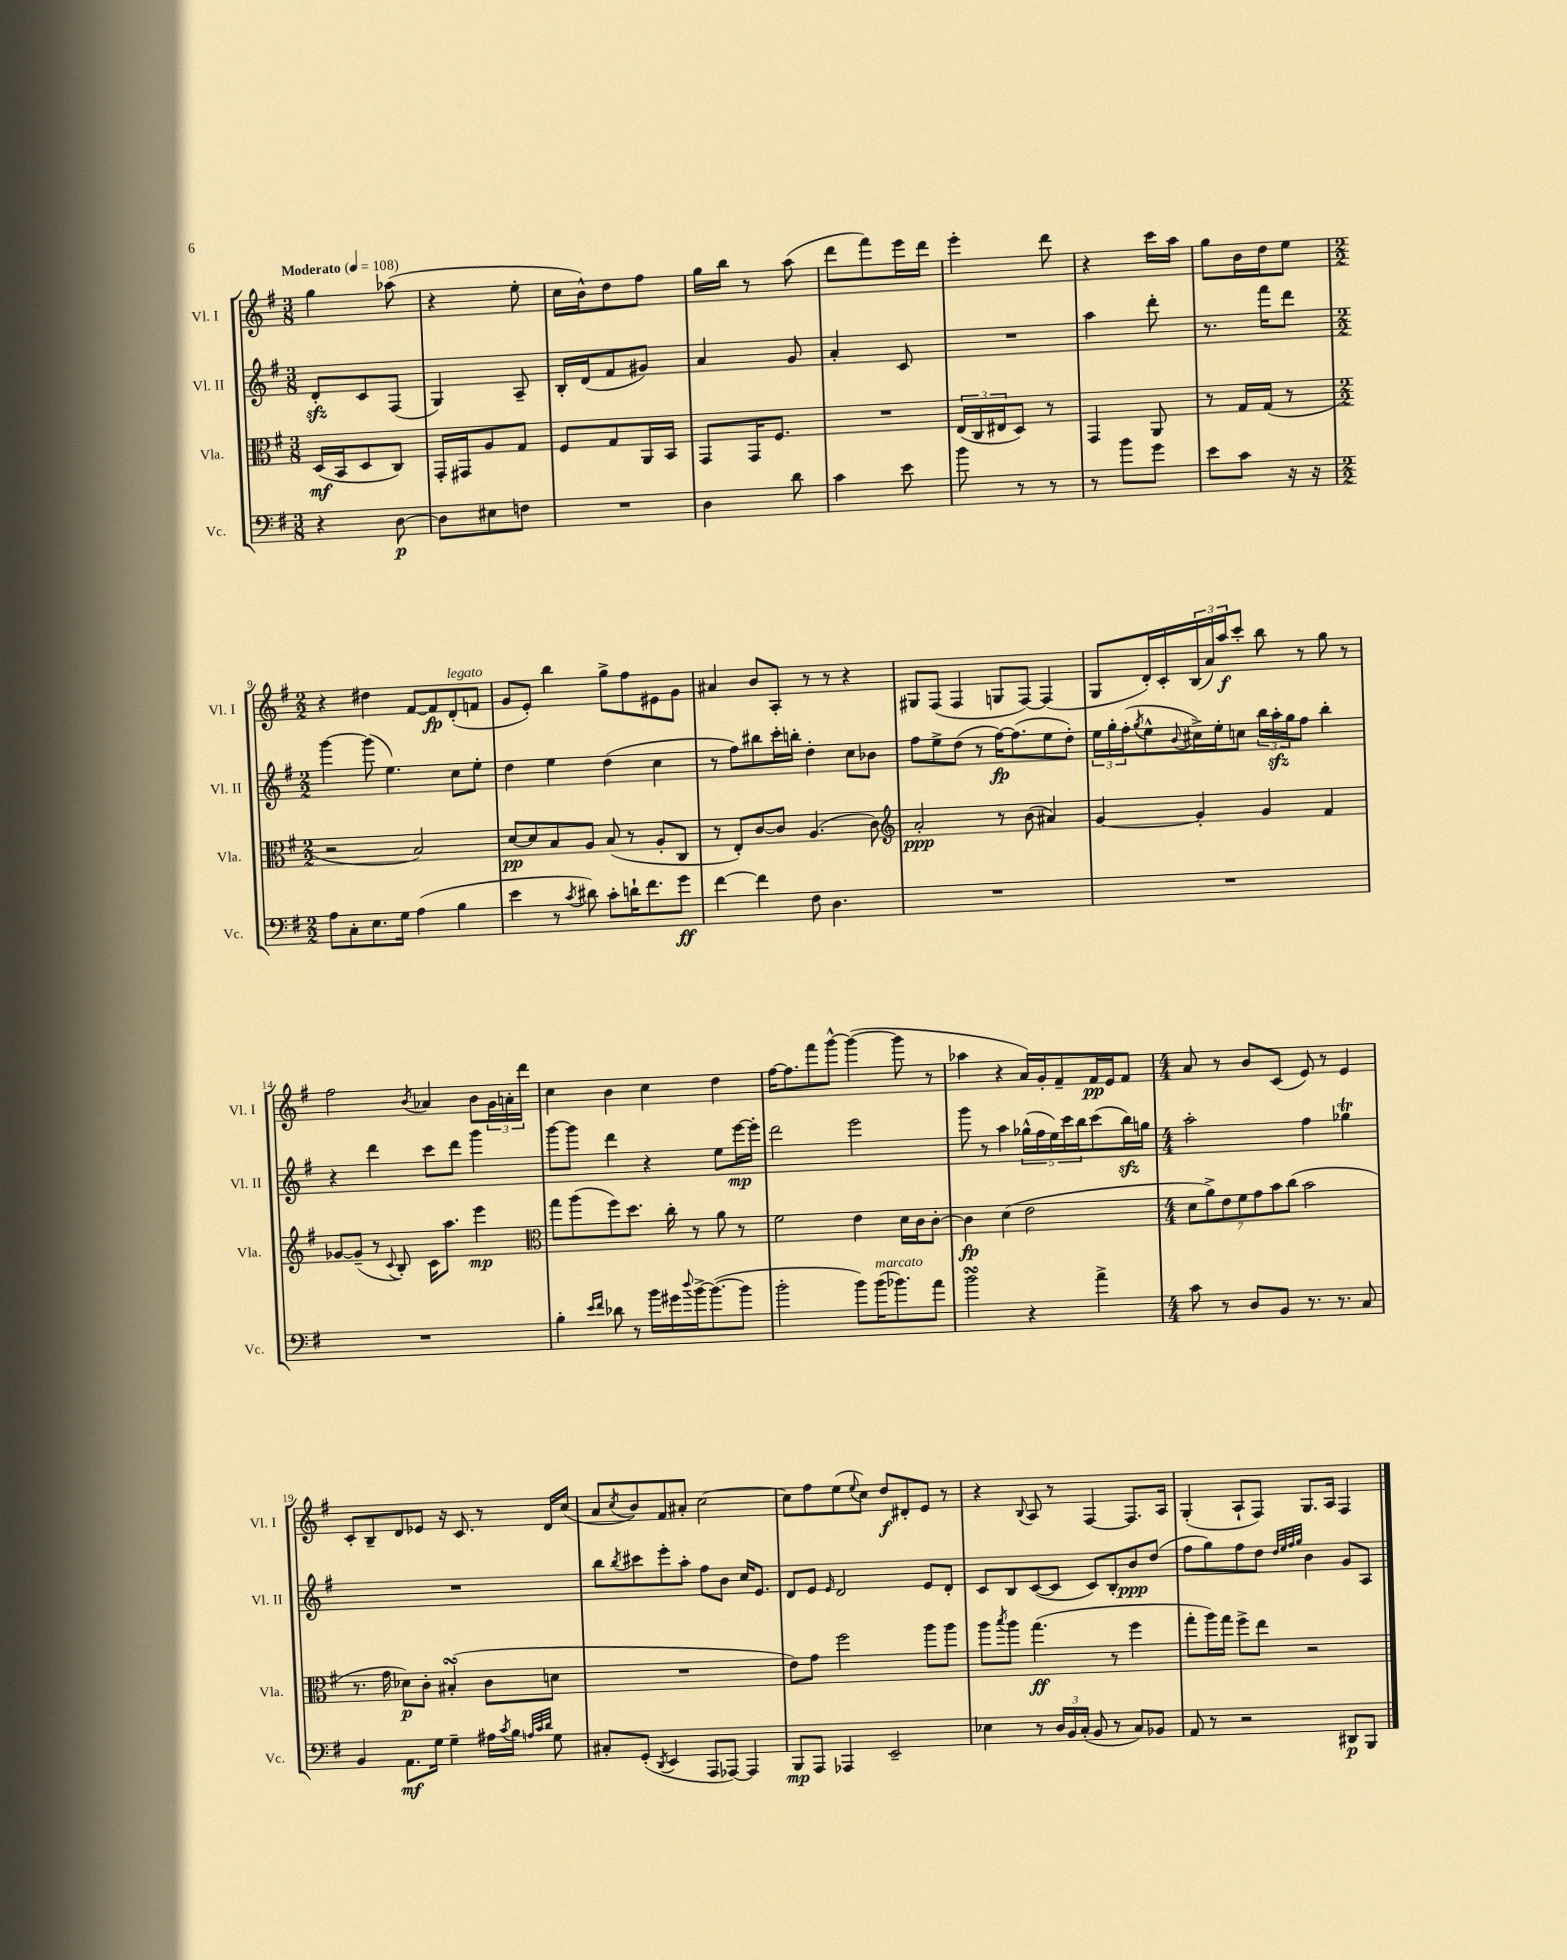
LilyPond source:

<<
\new StaffGroup <<
\new Staff = "s0" \with { instrumentName = "Vl. I" shortInstrumentName = "Vl. I" } {
    \clef treble \key g \major \numericTimeSignature \time 3/8 \tempo "Moderato" 4 = 108
    g''4 aes''8( |
    r4 e''8-. |
    c''16 b'16-^) d''8 fis''8 |
    g''16 b''16 r8 a''8( |
    d'''8 fis'''8) e'''16 d'''16 |
    e'''4-. d'''8 |
    r4 c'''16 a''16 |
    g''8 b'16 d''16 e''8 |
    \numericTimeSignature \time 2/2 r4 dis''4 fis'8~ fis'8\fp d'8-.^\markup { \italic "legato" }( f'8 |
    g'8 e'8-.) b''4 g''8-> fis''8 eis'8 g'8 |
    ais'4 b'8 a8-. r8 r8 r4 |
    gis8 fis8( fis4 g8 fis8~) fis4( |
    g8 d'16-.) c'16-. \tuplet 3/2 { b16( a'16) a''16\f } c'''8-. b''8 r8 g''8 r8 |
    fis''2 \acciaccatura { b'8 } aes'4 b'8 \tuplet 3/2 { g'16 a'16-. d'''16 } |
    c''4 b'4 c''4 d''4 |
    fis''16~ fis''8. fis'''8 g'''8~-^ g'''4~( g'''8 r8 |
    aes''4 r4 a'16) g'16-. fis'8-- fis'16\pp e'16 fis'8 |
    \numericTimeSignature \time 4/4 a'8 r8 b'8 c'8( e'8) r8 e'4 |
    c'8-. b8-- d'8 ees'8 r16 c'8. r8 d'16 c''16( |
    a'8 \acciaccatura { c''8 } b'8) fis'8 ais'8-. c''2~ |
    c''8 fis''8 e''8( \appoggiatura { e''8 } c''8) d''8\f dis'8-. e'8 r8 |
    r4 \appoggiatura { b8 } a8 r8 fis4~ fis8. a16 |
    g4-.( a8-! fis8) g8. a16 fis4 \bar "|." |
}
\new Staff = "s1" \with { instrumentName = "Vl. II" shortInstrumentName = "Vl. II" } {
    \clef treble \key g \major \numericTimeSignature \time 3/8
    d'8-.\sfz c'8 fis8( |
    g4) a8-- |
    b16-. d'16( fis'8 gis'8) |
    a'4 g'8 |
    a'4-. c'8 |
    R4. |
    a''4 d'''8-. |
    r8. fis'''16 d'''8 |
    \numericTimeSignature \time 2/2 g'''4~ g'''8( e''4.) c''8 e''8-. |
    d''4 e''4 d''4( c''4 |
    r8 fis''8) bis''8 c'''16-. b''16-. d''4-. c''8 bes'8 |
    fis''8 e''8-> d''8( r8 fis''16~\fp) fis''8.( e''8 d''8-.) |
    \tuplet 3/2 { e''16 g''16-. fis''16-.( } \acciaccatura { g''8 } e''8-^ \appoggiatura { b'8 } cis''16->) e''16-. c''8 \tuplet 3/2 { b''16 a''16-.\sfz g''16 } fis''8 b''4-. |
    r4 d'''4 c'''8 d'''8 g'''4 |
    g'''8~ g'''8 d'''4 r4 e''8 e'''16~\mp e'''16-. |
    d'''2 e'''2 |
    g'''8 r8 a''4 \tuplet 5/4 { ges''16-^( fis''16 e''16) c'''16 b''16 } c'''8( b''16\sfz) g''16 |
    \numericTimeSignature \time 4/4 a''2-. fis''4 ges''4\trill |
    R1 |
    b''8 \acciaccatura { b''8 } cis'''8 e'''8-. a''8-. fis''8 b'8 c''16 e'8. |
    d'8 e'8 \grace { e'16 } d'2 e'8 d'8-. |
    c'8 b8 c'8~( c'8 c'8) b8-. b'8\ppp d''8( |
    fis''8 g''8) fis''8 d''8 \grace { d''32 e''32 fis''32 g''32 } b'4 g'8 a8 \bar "|." |
}
\new Staff = "s2" \with { instrumentName = "Vla." shortInstrumentName = "Vla." } {
    \clef alto \key g \major \numericTimeSignature \time 3/8
    d16\mf( b,16 d8 c8) |
    g,16-. gis,16 a8 g8 |
    fis8 g8 a,16 b,16 |
    g,8 g,16 fis8. |
    R4. |
    \tuplet 3/2 { e16( c16 eis16 } d8) r8 |
    g,4 a,8 |
    r8 g16 g16( r8 |
    \numericTimeSignature \time 2/2 r2 b2) |
    d'8~\pp d'8 b8 a8 b8( r8 a8-. c8 |
    r8 e8-.) c'8~ c'8 a4.( c'8) |
    \clef treble a'2-.\ppp r8 b'8( ais'4) |
    g'4~ g'4-. g'4 fis'4 |
    ges'8~ ges'8--( r8 \appoggiatura { c'8 } b8-.) c'16 a''8. e'''4\mp |
    \clef alto g''8 a''8( fis''8) d''8. c''16-. r8 a'8 r8 |
    fis'2 e'4 d'16 c'16 c'8~-. |
    c'4\fp d'4( e'2 |
    \numericTimeSignature \time 4/4 \tuplet 7/4 { d'8 a'8->) e'8 fis'8 g'8 b'8 c''8( } b'2 |
    r8. g'16 des'8\p) c'8-. bis4-.\turn( c'8 d'8 |
    R1 |
    e'8) g'8 fis''2 a''8 a''8 |
    a''8 \acciaccatura { b''8 } a''8 g''4.\ff( r8 fis''4 |
    g''8-. a''16) g''16 fis''8-> e''8 r2 \bar "|." |
}
\new Staff = "s3" \with { instrumentName = "Vc." shortInstrumentName = "Vc." } {
    \clef bass \key g \major \numericTimeSignature \time 3/8
    r4 d8~\p |
    d8 eis8 f8 |
    R4. |
    d4 d'8 |
    c'4 e'8 |
    b'8 r8 r8 |
    r8 b'8 g'8 |
    e'8 c'8 r16 r16 |
    \numericTimeSignature \time 2/2 a8 c8-. e8. g16 a4( b4 |
    e'4 r8 \acciaccatura { c'8 } dis'8) c'8-. d'16-! fis'8. g'8\ff |
    fis'4~ fis'4 fis8 d4. |
    R1 |
    R1 |
    R1 |
    b4-. \grace { e'16 fis'16 } des'8 r8 b'16 gis'16 \appoggiatura { d''8 } b'16~-> b'8.~( b'8 |
    b'2-. b'8) b'16^\markup { \italic "marcato" }( bes'8.) a'8 |
    b'2\turn r4 a'4-> |
    \numericTimeSignature \time 4/4 c'8 r8 d8 b,8 r8. r8. c8 |
    b,4 a,8.\mf g16 g4-- ais16 \acciaccatura { c'8 } b16 \grace { a32 c'32 d'32 } g8 |
    cis8-. g,8-.( \acciaccatura { d,8 } e,4 a,,8 aes,,8~) aes,,4 |
    b,,8\mp a,,8 aes,,4 e,2-- |
    ees4 r8 \tuplet 3/2 { d16 b,16 c16-.( } b,8 r8 c8) bes,8 |
    a,8 r8 r2 dis,8\p b,,8 \bar "|." |
}
>>
>>
